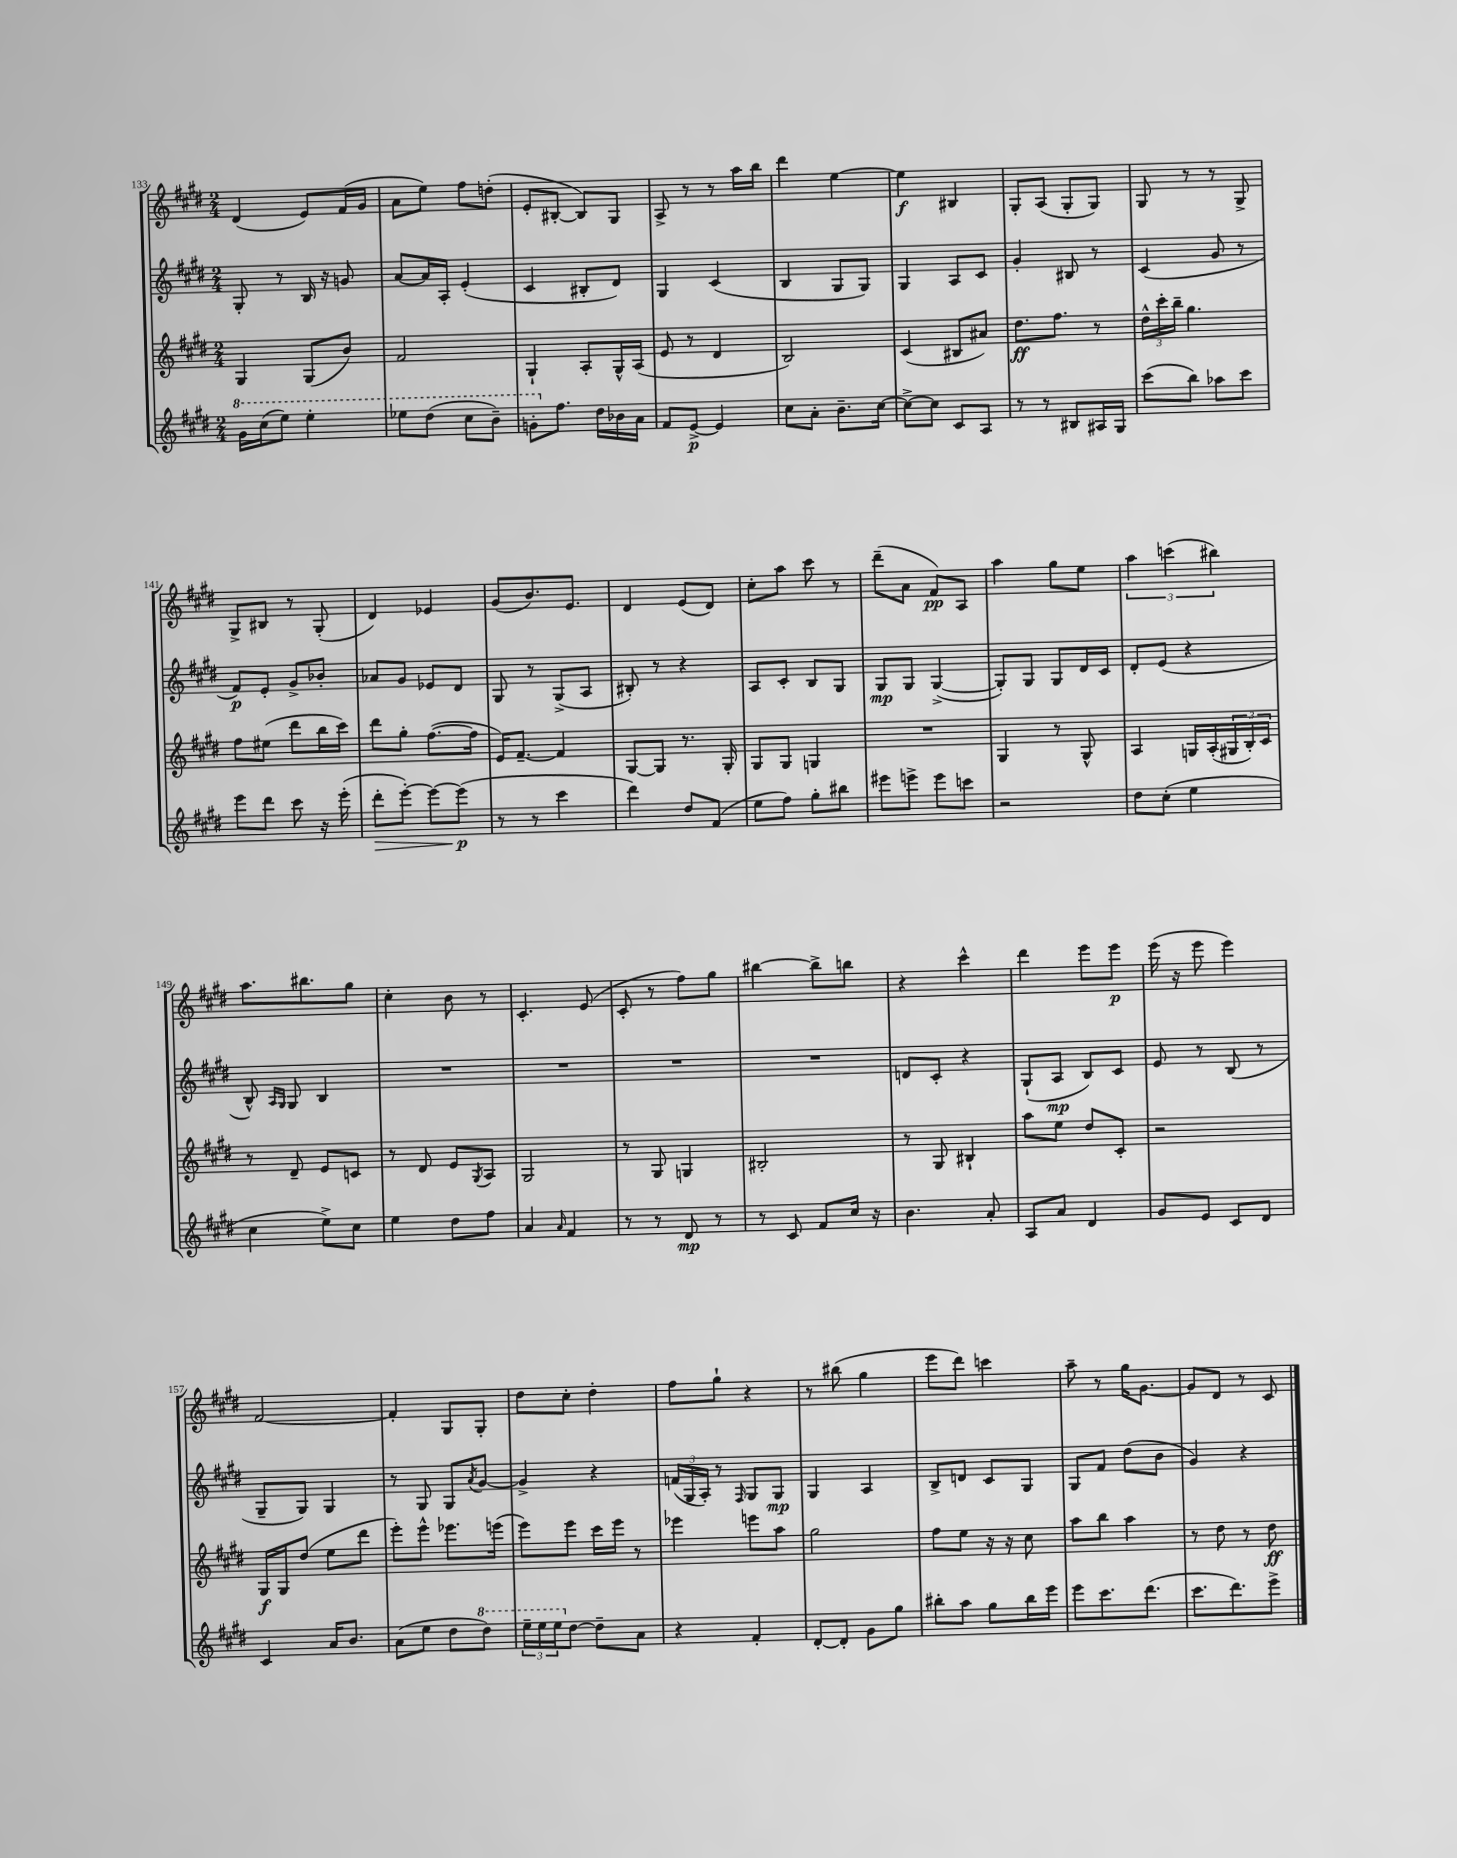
<<
\new StaffGroup <<
\new Staff = "s0" {
    \clef treble \key e \major \numericTimeSignature \time 2/4
    dis'4( e'8) fis'16( gis'16 |
    a'8 e''8) fis''8 d''8-.( |
    e'8-. bis8~-. bis8) gis8 |
    a8-> r8 r8 a''16 b''16 |
    dis'''4 e''4~ |
    e''4\f bis4 |
    gis8-. a8( gis8-. gis8) |
    gis8 r8 r8 gis8-> |
    gis8-> bis8 r8 gis8-.( |
    dis'4) ees'4 |
    gis'8( b'8.) e'8. |
    dis'4 e'8( dis'8) |
    cis''8-. a''8 cis'''8 r8 |
    dis'''8--( a'8 fis'8\pp) a8 |
    a''4 gis''8 e''8 |
    \tuplet 3/2 { a''4 c'''4( bis''4) } |
    a''8. bis''8. gis''8 |
    cis''4-. b'8 r8 |
    cis'4.-. e'8( |
    cis'8-. r8 fis''8) gis''8 |
    bis''4~ bis''8-> b''8 |
    r4 cis'''4-^ |
    dis'''4 e'''8 e'''8\p |
    e'''16( r16 e'''8 e'''4) |
    fis'2~ |
    fis'4-. gis8 gis8-. |
    dis''8 cis''8-. dis''4-. |
    fis''8 gis''8-! r4 |
    r8 bis''8( gis''4 |
    e'''8 dis'''8) c'''4 |
    a''8-- r8 gis''16 gis'8.~ |
    gis'8 dis'8 r8 cis'8 \bar "|." |
}
\new Staff = "s1" {
    \clef treble \key e \major \numericTimeSignature \time 2/4
    gis8-. r8 b16 r16 g'8 |
    a'8~ a'16 a16-. e'4-.( |
    cis'4 bis8-. dis'8) |
    gis4 cis'4( |
    b4 gis8 gis8) |
    gis4 a8 cis'8 |
    gis'4-. bis8 r8 |
    cis'4( gis'8 r8 |
    fis'8\p) e'8-. gis'8-> bes'8-. |
    aes'8 gis'8 ees'8 dis'8 |
    gis8 r8 gis8->( a8 |
    bis8-.) r8 r4 |
    a8 cis'8-. b8 gis8 |
    gis8\mp gis8 gis4~->( |
    gis8-.) gis8 gis8 dis'16 cis'16 |
    dis'8-. e'8( r4 |
    b8-^) \grace { a16 gis16 } gis8 b4 |
    R2 |
    R2 |
    R2 |
    R2 |
    d'8 cis'8-. r4 |
    gis8-!( a8\mp b8) cis'8 |
    e'8 r8 b8( r8 |
    gis8-- gis8) gis4 |
    r8 gis8 gis8 \acciaccatura { a'8 } gis'8~ |
    gis'4-> r4 |
    \tuplet 3/2 { f'16( gis16 a16-.) } r8 \grace { fis16 } gis8 gis8\mp |
    gis4 a4 |
    b8-> d'8 cis'8 gis8 |
    gis8 fis'8 dis''8( b'8 |
    gis'4) r4 \bar "|." |
}
\new Staff = "s2" {
    \clef treble \key e \major \numericTimeSignature \time 2/4
    gis4 gis8( b'8) |
    fis'2 |
    gis4-! a8-. gis16-^ a16( |
    e'8 r8 dis'4 |
    b2) |
    cis'4( bis8 ais'8) |
    dis''8.\ff fis''8. r8 |
    \tuplet 3/2 { dis''16-^ cis'''16-. b''16-- } gis''4. |
    fis''8 eis''8( dis'''8 b''16 cis'''16) |
    dis'''8 gis''8-. fis''8.~( fis''16 |
    e'16) fis'8.~-- fis'4 |
    gis8~ gis8 r8. gis16-. |
    gis8 gis8 g4 |
    R2 |
    gis4 r8 gis8-^ |
    a4 g16 a16-.( \tuplet 3/2 { gis16 b16-.) cis'16 } |
    r8 dis'8-- e'8 c'8 |
    r8 dis'8 e'8 \acciaccatura { gis8 } a8 |
    gis2 |
    r8 gis8 g4 |
    bis2-. |
    r8 gis8 bis4-! |
    a''8 e''8 dis''8 cis'8-. |
    r2 |
    gis16\f gis16 dis''8( e''8 dis'''8 |
    e'''8-.) e'''8-^ ees'''8. e'''16( |
    e'''8) e'''8 cis'''16 e'''16 r8 |
    ees'''4 e'''8 a''8 |
    gis''2 |
    fis''8 e''8 r16 r16 cis''8 |
    a''8 b''8 a''4 |
    r8 dis''8 r8 dis''8\ff \bar "|." |
}
\new Staff = "s3" {
    \clef treble \key e \major \numericTimeSignature \time 2/4
    \ottava #1 gis''16 cis'''16( e'''8) e'''4-. |
    ees'''8 dis'''8( cis'''8 b''8--) |
    g''8-. \ottava #0 fis''8. dis''16 bes'16 a'16 |
    fis'8 e'8~->\p e'4 |
    cis''8 a'8-. b'8.-- cis''16~ |
    cis''8~-> cis''8 cis'8 a8 |
    r8 r8 bis8 ais16 gis16 |
    cis'''8( b''8) aes''8 cis'''8 |
    e'''8 dis'''8 cis'''8 r16 e'''16-.( |
    dis'''8-.\> e'''8~-.) e'''8~ e'''8\p\!( |
    r8 r8 cis'''4 |
    dis'''4) dis''8 fis'8( |
    e''8 fis''8) gis''8-. bis''8 |
    eis'''8 e'''8-> e'''8 c'''8 |
    r2 |
    dis''8 cis''8-.( e''4 |
    cis''4 e''8->) cis''8 |
    e''4 dis''8 fis''8 |
    a'4 \grace { a'16 } fis'4 |
    r8 r8 dis'8\mp r8 |
    r8 cis'8 fis'8 cis''16 r16 |
    b'4. a'8-. |
    a8 a'8 dis'4 |
    gis'8 e'8 cis'8 dis'8 |
    cis'4 a'16 b'8. |
    a'8( e''8 dis''8 \ottava #1 dis'''8) |
    \tuplet 3/2 { e'''16-- e'''16 e'''16 \ottava #0 } dis''8~ dis''8-- a'8 |
    r4 fis'4-. |
    dis'8~-. dis'8-. gis'8 gis''8 |
    bis''8-. a''8 gis''8 bis''16 e'''16 |
    e'''8 cis'''8. dis'''8.( |
    cis'''8. dis'''8.) e'''8-> \bar "|." |
}
>>
>>
\layout { \context { \Score currentBarNumber = #133 } }
